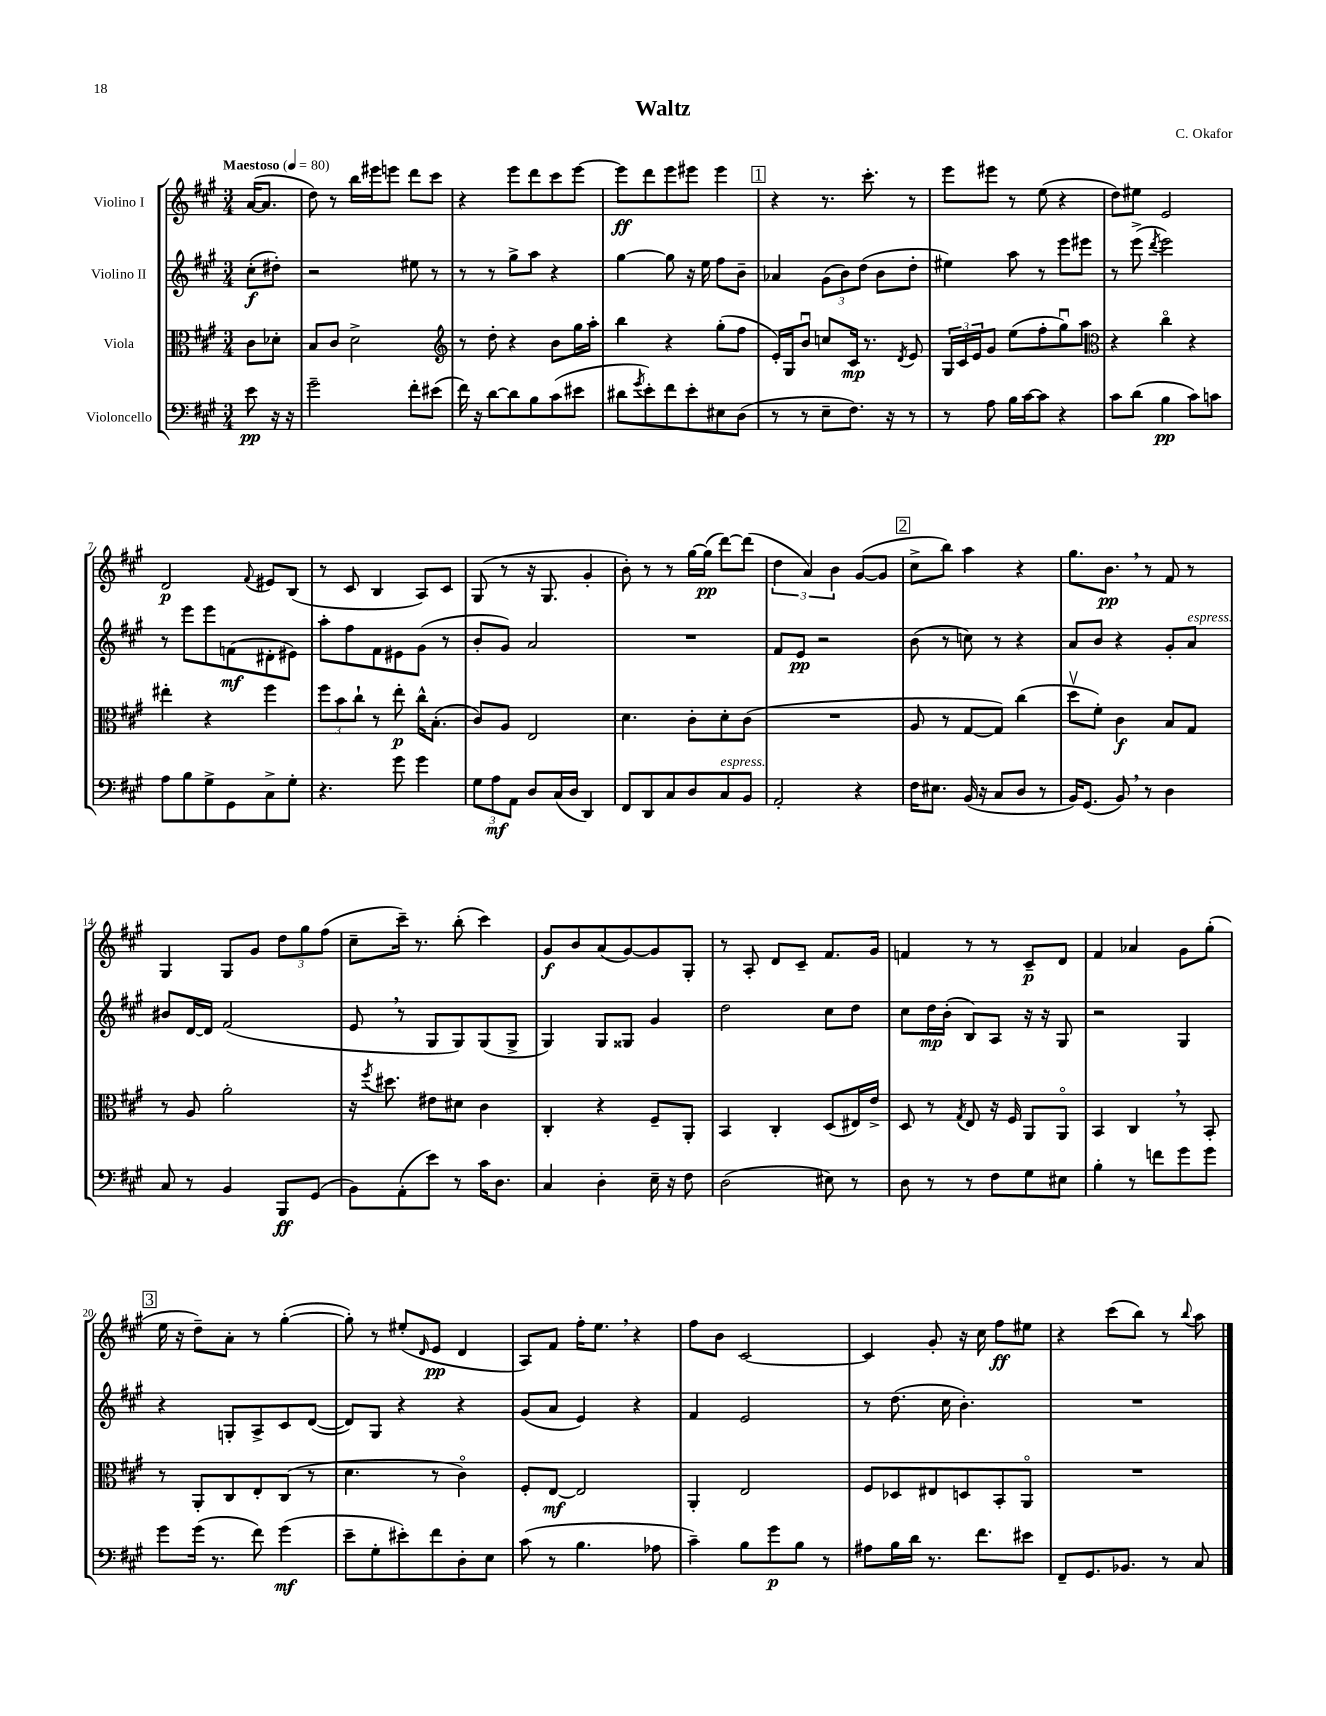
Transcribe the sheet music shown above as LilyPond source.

\header { title = "Waltz" composer = "C. Okafor" }
<<
\new StaffGroup <<
\new Staff = "s0" \with { instrumentName = "Violino I" } {
    \clef treble \key a \major \numericTimeSignature \time 3/4 \partial 4 \tempo "Maestoso" 4 = 80
    a'16~( a'8. |
    d''8) r8 b''16 eis'''16 e'''8 d'''8 cis'''8 |
    r4 e'''8 d'''8 cis'''8 e'''8~ |
    e'''8\ff d'''8 e'''8 eis'''8 eis'''4 |
    \mark \markup { \box "1" } r4 r8. cis'''8.-. r8 |
    e'''8 eis'''8 r8 e''8( r4 |
    d''8) eis''8 e'2 |
    d'2\p \appoggiatura { fis'8 } eis'8 b8( |
    r8 cis'8 b4 a8) cis'8 |
    gis8( r8 r16 gis8. gis'4-. |
    b'8-.) r8 r8 gis''16~ gis''16\pp( d'''8~) d'''8( |
    \tuplet 3/2 { d''4 a'4) b'4 } gis'8~( gis'8 |
    \mark \markup { \box "2" } cis''8-> b''8) a''4 r4 |
    gis''8. b'8.\pp \breathe r8 fis'8 r8 |
    gis4 gis8 gis'8 \tuplet 3/2 { d''8 gis''8 fis''8( } |
    cis''8-- cis'''16--) r8. b''8-.( cis'''4) |
    gis'8\f b'8 a'8( gis'8~) gis'8 gis8-. |
    r8 a8-. d'8 cis'8-- fis'8. gis'16 |
    f'4 r8 r8 cis'8--\p d'8 |
    fis'4 aes'4 gis'8 gis''8-.( |
    \mark \markup { \box "3" } e''16 r16 d''8--) a'8-. r8 gis''4~-.( |
    gis''8-.) r8 eis''8-.( \grace { d'16 } e'8\pp d'4 |
    a8) fis'8 fis''16-. e''8. \breathe r4 |
    fis''8 b'8 cis'2~ |
    cis'4 gis'8-. r16 cis''16 fis''8\ff eis''8 |
    r4 cis'''8( b''8) r8 \appoggiatura { b''8 } a''8 \bar "|." |
}
\new Staff = "s1" \with { instrumentName = "Violino II" } {
    \clef treble \key a \major \numericTimeSignature \time 3/4 \partial 4
    cis''8-.\f( dis''8-.) |
    r2 eis''8 r8 |
    r8 r8 gis''8-> a''8 r4 |
    gis''4~ gis''8 r16 e''16 fis''8 b'8-- |
    \mark \markup { \box "1" } aes'4 \tuplet 3/2 { gis'8( b'8) d''8( } b'8 d''8-. |
    eis''4) a''8 r8 e'''8 eis'''8 |
    r8 e'''8->( \acciaccatura { d'''8 } e'''2) |
    r8 e'''8 e'''8 f'8\mf( dis'8-. eis'8) |
    a''8-. fis''8 fis'8 eis'8 gis'8( r8 |
    b'8-. gis'8) a'2 |
    R2. |
    fis'8 e'8\pp r2 |
    \mark \markup { \box "2" } b'8( r8 c''8) r8 r4 |
    a'8 b'8 r4 gis'8-. a'8^\markup { \italic "espress." } |
    bis'8 d'16~ d'16 fis'2( |
    e'8 \breathe r8 gis8 gis8) gis8( gis8-> |
    gis4) gis8 gisis8 gis'4 |
    d''2 cis''8 d''8 |
    cis''8 d''16\mp b'16-.( b8) a8 r16 r16 gis8 |
    r2 gis4 |
    \mark \markup { \box "3" } r4 g8-. a8-> cis'8 d'8~( |
    d'8) gis8 r4 r4 |
    gis'8( a'8 e'4) r4 |
    fis'4 e'2 |
    r8 d''8.( cis''16 b'4.-.) |
    R2. \bar "|." |
}
\new Staff = "s2" \with { instrumentName = "Viola" } {
    \clef alto \key a \major \numericTimeSignature \time 3/4 \partial 4
    cis'8 des'8-. |
    b8 cis'8 d'2-> |
    \clef treble r8 d''8-. r4 b'8 gis''16 a''16-. |
    b''4 r4 gis''8-.( fis''8 |
    \mark \markup { \box "1" } e'16-.) gis16 b'8\downbow c''8 cis'16\mp r8. \acciaccatura { d'8 } e'8 |
    \tuplet 3/2 { gis16 cis'16 e'16 } gis'8 e''8( fis''8-. gis''8\downbow) a''8 |
    \clef alto r4 cis''4\flageolet r4 |
    eis''4-. r4 fis''4 |
    \tuplet 3/2 { fis''8 b'8 cis''8-! } r8 e''8-.\p cis''16-^ b8.-.( |
    cis'8) a8 e2 |
    d'4. cis'8-. d'8-. cis'8( |
    R2. |
    \mark \markup { \box "2" } a8 r8 gis8~ gis8) cis''4( |
    d''8\upbow fis'8-.) cis'4\f b8 gis8 |
    r8 a8 a'2-. |
    r16 \acciaccatura { fis''8 } dis''8. eis'8 dis'8 cis'4 |
    cis4-. r4 fis8-- a,8-. |
    b,4 cis4-. d8( eis16) e'16-> |
    d8 r8 \acciaccatura { gis8 } e8 r16 fis16 a,8 a,8\flageolet |
    b,4 cis4 \breathe r8 b,8-. |
    \mark \markup { \box "3" } r8 a,8-. cis8 e8-. cis8( r8 |
    d'4. r8 cis'4\flageolet) |
    fis8-. e8~\mf e2 |
    a,4-. e2 |
    fis8 des8 eis8 d8 b,8-. a,8\flageolet |
    R2. \bar "|." |
}
\new Staff = "s3" \with { instrumentName = "Violoncello" } {
    \clef bass \key a \major \numericTimeSignature \time 3/4 \partial 4
    e'8\pp r16 r16 |
    gis'2-- fis'8-. eis'8( |
    fis'16) r16 d'8~ d'8 b8 cis'8( eis'8 |
    dis'8 \acciaccatura { gis'8 } e'8-.) fis'8 e'8-. eis8 d8( |
    \mark \markup { \box "1" } r8 r8 e8-- fis8.) r16 r8 |
    r8 a8 b16 cis'16~ cis'8 r4 |
    cis'8 d'8( b4\pp cis'8) c'8 |
    a8 b8 gis8-> gis,8 cis8-> gis8-. |
    r4. gis'8 gis'4 |
    \tuplet 3/2 { gis8 a8\mf a,8 } d8 cis16( d16 d,4) |
    fis,8 d,8 cis8 d8 cis8^\markup { \italic "espress." } b,8 |
    a,2-. r4 |
    \mark \markup { \box "2" } fis16 eis8. b,16( r16 cis8 d8 r8 |
    b,16) gis,8.( b,8) \breathe r8 d4 |
    cis8 r8 b,4 b,,8\ff gis,8( |
    b,8) a,8-.( e'8) r8 cis'16 d8. |
    cis4 d4-. e16-- r16 fis8 |
    d2( eis8) r8 |
    d8 r8 r8 fis8 gis8 eis8 |
    b4-. r8 f'8 gis'8 gis'8 |
    \mark \markup { \box "3" } gis'8 gis'16( r8. fis'8) gis'4\mf( |
    e'8-- gis8-. eis'8-.) fis'8 d8-. e8 |
    cis'8( r8 b4. aes8 |
    cis'4--) b8 gis'8\p b8 r8 |
    ais8 b16 d'16 r8. fis'8. eis'8 |
    fis,8-- gis,8. bes,8. r8 cis8 \bar "|." |
}
>>
>>
